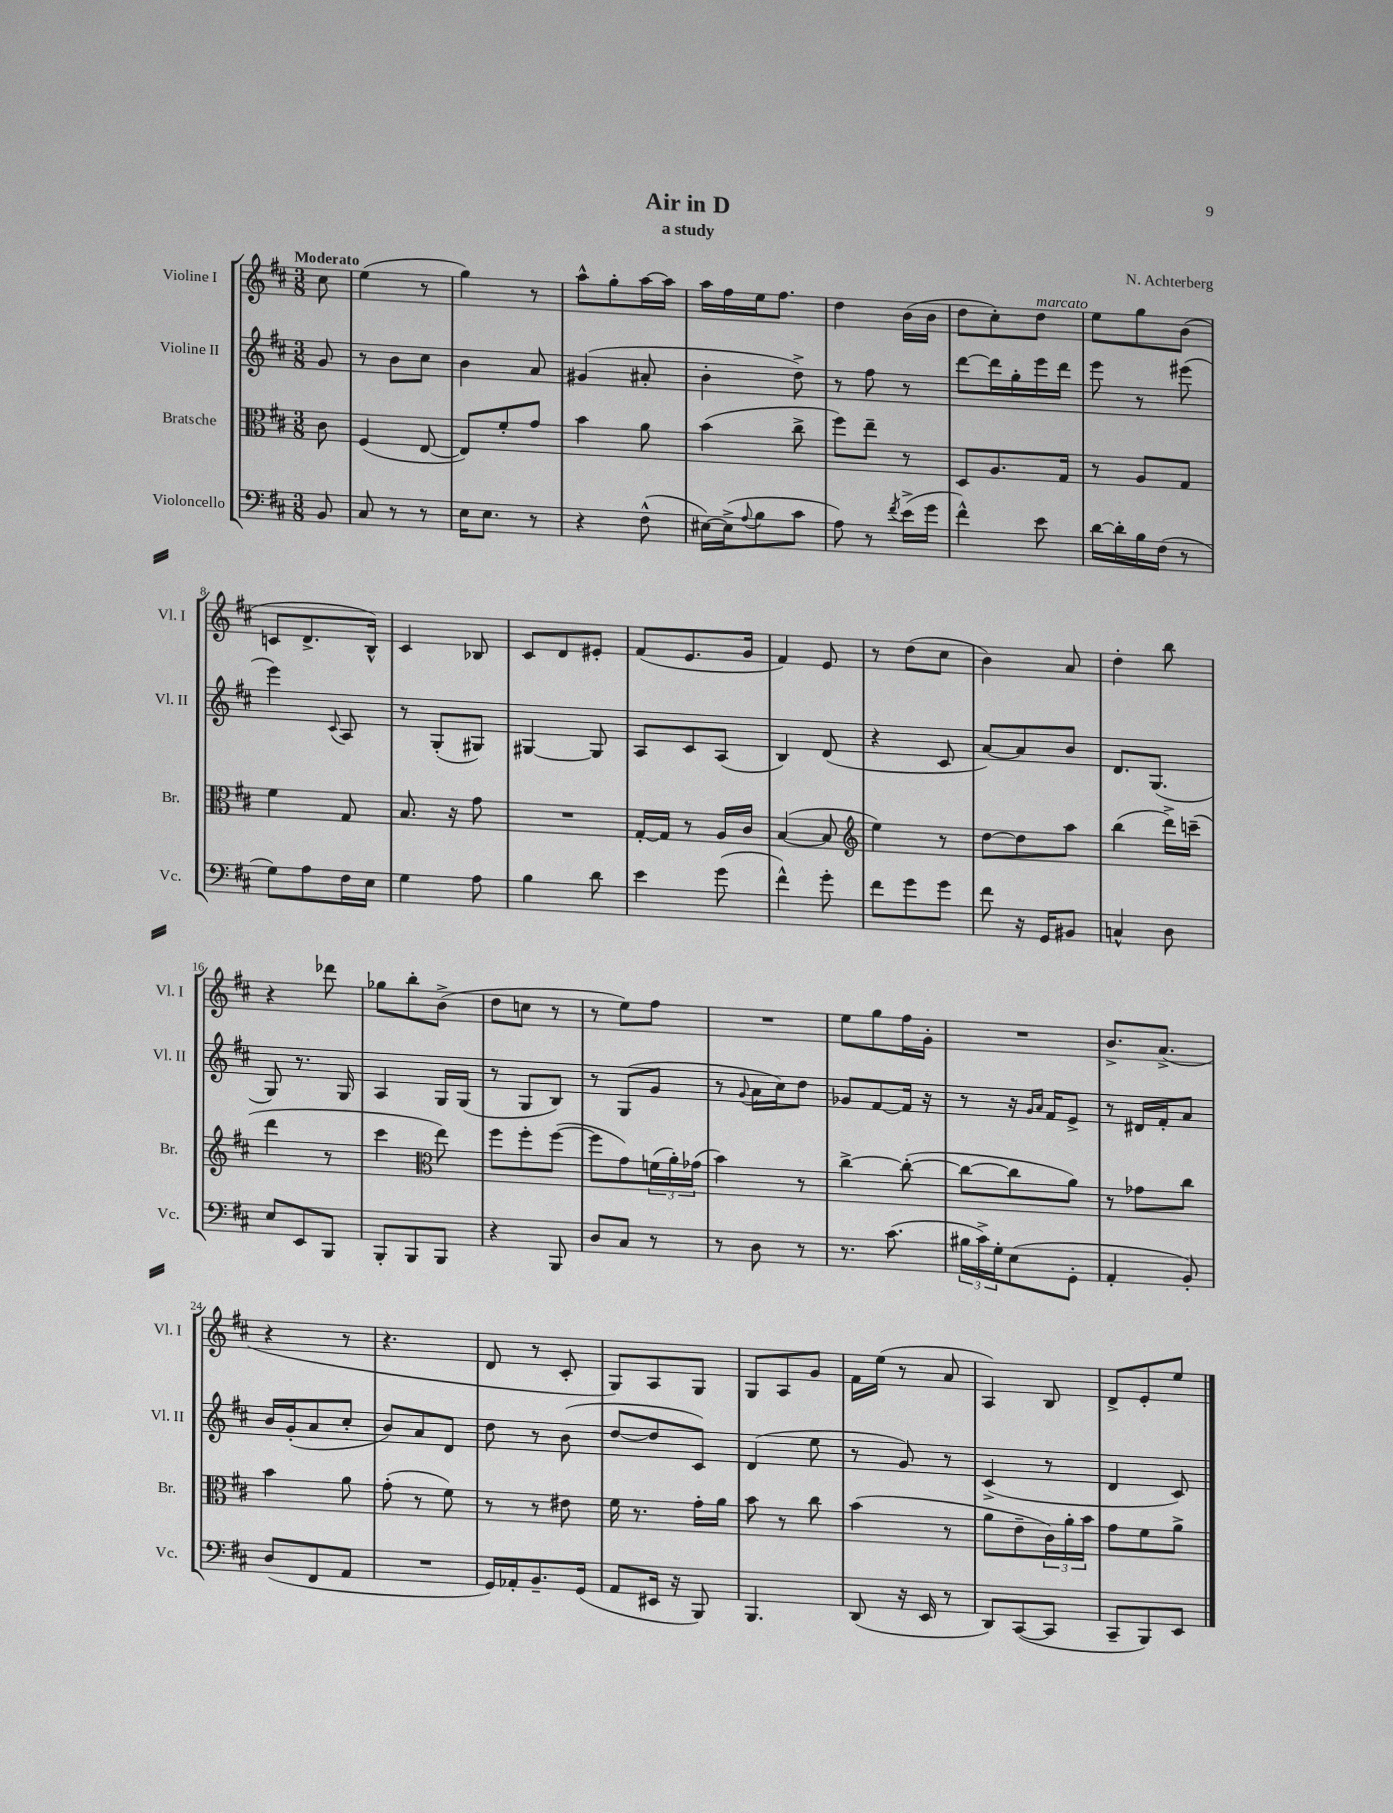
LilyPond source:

\header { title = "Air in D" composer = "N. Achterberg" subtitle = "a study" }
<<
\new StaffGroup <<
\new Staff = "s0" \with { instrumentName = "Violine I" shortInstrumentName = "Vl. I" } {
    \clef treble \key d \major \numericTimeSignature \time 3/8 \partial 8 \tempo "Moderato"
    cis''8 |
    e''4( r8 |
    g''4) r8 |
    a''8-^ g''8-. a''16~ a''16 |
    a''16 fis''16 e''16 fis''8. |
    d''4 b'16( b'16 |
    d''8 cis''8-.) d''8^\markup { \italic "marcato" } |
    e''8 g''8 b'8( |
    c'8 d'8.-> b16-^) |
    cis'4 bes8 |
    cis'8 d'8 eis'8-. |
    fis'8( e'8. g'16 |
    fis'4) e'8 |
    r8 d''8( cis''8 |
    b'4) a'8 |
    d''4-. b''8 |
    r4 des'''8 |
    ges''8 b''8-. b'8->( |
    d''8 c''8 r8 |
    r8 e''8) fis''8 |
    R4. |
    e''8 g''8 fis''16 g'16-. |
    R4. |
    b'8.-> a'8.->( |
    r4 r8 |
    r4. |
    d'8 r8 cis'8-. |
    g8) a8 g8 |
    g8 a8 g'8 |
    fis'16 e''16( r8 a'8 |
    a4) b8 |
    d'8-> e'8-. e''8 \bar "|." |
}
\new Staff = "s1" \with { instrumentName = "Violine II" shortInstrumentName = "Vl. II" } {
    \clef treble \key d \major \numericTimeSignature \time 3/8 \partial 8
    g'8 |
    r8 b'8 cis''8 |
    b'4 a'8 |
    gis'4( ais'8-. |
    b'4-. d''8->) |
    r8 fis''8 r8 |
    d'''8~ d'''16 g''16-. e'''16 d'''16 |
    e'''8 r8 eis'''8( |
    e'''4) \appoggiatura { cis'8 } a8 |
    r8 g8-.( gis8) |
    gis4~ gis8 |
    a8 cis'8 a8( |
    b4) d'8( |
    r4 cis'8 |
    a'8~) a'8 b'8 |
    d'8. g8.( |
    g8) r8. g16 |
    a4 g16 g16( |
    r8 g8 b8) |
    r8 g8( g'8 |
    r8 \appoggiatura { g'8 } a'16 cis''16) d''8 |
    ges'8 fis'8~ fis'16 r16 |
    r8 r16 \grace { g'16 a'16 } fis'16 e'8-> |
    r8 dis'16 fis'16-. a'8 |
    b'16 g'16-.( a'8 cis''8-. |
    b'8) a'8 d'8 |
    d''8 r8 b'8( |
    d''8~ d''8 cis'8) |
    d'4( e''8 |
    r8 g'8) r8 |
    cis'4->( r8 |
    d'4 cis'8) \bar "|." |
}
\new Staff = "s2" \with { instrumentName = "Bratsche" shortInstrumentName = "Br." } {
    \clef alto \key d \major \numericTimeSignature \time 3/8 \partial 8
    cis'8 |
    fis4( e8~ |
    e8) fis'8-. g'8 |
    b'4 a'8 |
    b'4( cis''8-> |
    fis''8) e''8-- r8 |
    d8 a8. g16 |
    r8 a8 g8 |
    fis'4 g8 |
    b8. r16 g'8 |
    R4. |
    g16~-. g16 r8 a16 cis'16 |
    b4~( b8 |
    \clef treble e''4) r8 |
    d''8~ d''8 a''8 |
    b''4( d'''16->) c'''16--( |
    d'''4 r8 |
    cis'''4 \clef alto e''8) |
    fis''8 fis''8-. fis''8~( |
    fis''8 g'8) \tuplet 3/2 { f'16( a'16-.) ges'16( } |
    b'4) r8 |
    cis''4~-> cis''8~-.( |
    cis''8~ cis''8 a'8) |
    r8 ges'8 cis''8 |
    b'4 a'8 |
    g'8-.( r8 fis'8) |
    r8 r8 eis'8 |
    fis'16 r8. g'16-. a'16 |
    b'8 r8 cis''8 |
    b'4( r8 |
    a'8 e'8-- \tuplet 3/2 { cis'16) a'16-. b'16 } |
    g'8 fis'8 a'8-> \bar "|." |
}
\new Staff = "s3" \with { instrumentName = "Violoncello" shortInstrumentName = "Vc." } {
    \clef bass \key d \major \numericTimeSignature \time 3/8 \partial 8
    b,8 |
    cis8 r8 r8 |
    e16 e8. r8 |
    r4 fis8-^( |
    eis16~) eis16->( \appoggiatura { a8 } b8 cis'8 |
    a8) r8 \acciaccatura { fis'8 } e'16->( g'16 |
    fis'4-^) e'8 |
    d'16~ d'16-. b16 fis16( r8 |
    g8) a8 fis16 e16 |
    g4 a8 |
    b4 d'8 |
    e'4 g'8( |
    fis'4-^) g'8-. |
    fis'8 g'8 g'8 |
    fis'8 r16 g,16 bis,8 |
    c4-^ d8 |
    e8 e,8 b,,8 |
    b,,8-. b,,8 b,,8 |
    r4 b,,8 |
    d8 cis8 r8 |
    r8 d8 r8 |
    r8. cis'8.( |
    \tuplet 3/2 { bis16 cis'16->) g16-. } e8( g,8-. |
    a,4-. b,8-.) |
    d8( fis,8 a,8 |
    R4. |
    g,16) aes,16-. b,8.-- g,16( |
    a,8 eis,16 r16 b,,8) |
    b,,4. |
    d,8( r16 e,16 r8 |
    d,8) cis,8~( cis,8 |
    cis,8-- b,,8) e,8 \bar "|." |
}
>>
>>
